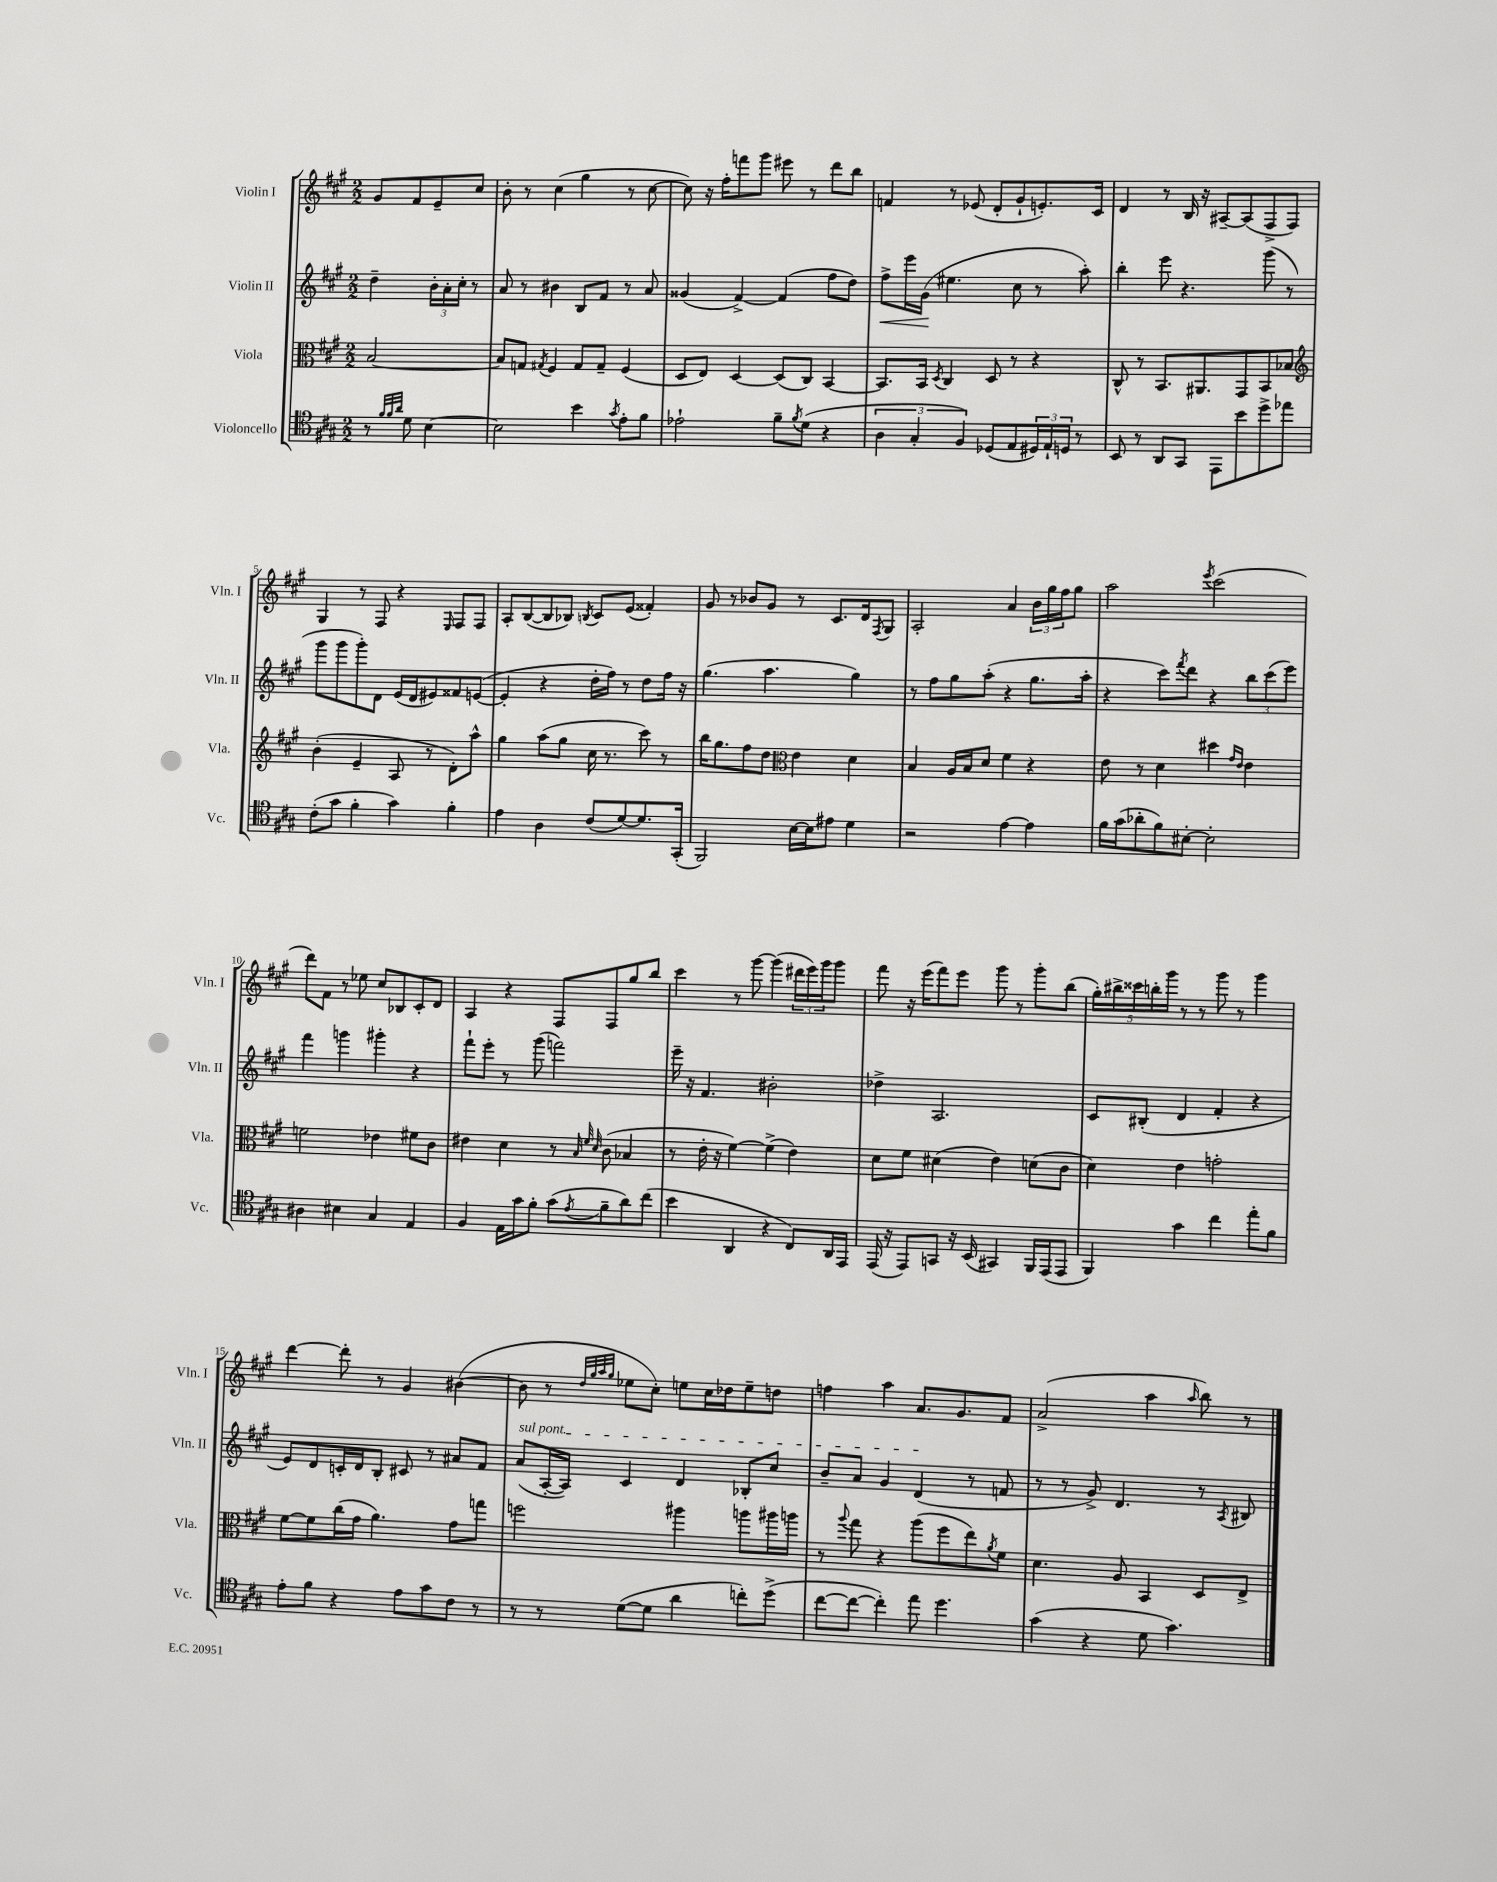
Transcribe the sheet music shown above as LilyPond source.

<<
\new StaffGroup <<
\new Staff = "s0" \with { instrumentName = "Violin I" shortInstrumentName = "Vln. I" } {
    \clef treble \key a \major \numericTimeSignature \time 2/2 \partial 2
    gis'8 fis'8 e'8-- cis''8 |
    b'8-. r8 cis''4( gis''4 r8 cis''8~ |
    cis''8) r16 fis''16-. f'''8 gis'''8 eis'''8 r8 d'''8 b''8 |
    f'4 r8 ees'8( d'8-. gis'8-! e'8.-.) cis'16 |
    d'4 r8 b16 r16 ais8~-- ais8( fis8-> fis8) |
    gis4 r8 fis8 r4 \grace { e16 } fis8 fis8 |
    a8-. b8~( b8 bes8) \acciaccatura { b8 } cis'8 e'8( fisis'4-.) |
    gis'8 r8 bes'8 gis'8 r8 cis'8. d'16 \acciaccatura { fis8 } gis8 |
    a2-. a'4 \tuplet 3/2 { b'16 gis''16 fis''16 } gis''8 |
    a''2 \acciaccatura { e'''8 } cis'''2( |
    d'''8) fis'8 r8 ees''8 cis''8 bes8 cis'8-. d'8 |
    a4 r4 fis8 fis8 gis''8 b''8 |
    cis'''4 r8 gis'''8~ gis'''4( \tuplet 3/2 { dis'''16 e'''16) gis'''16 } gis'''8 |
    fis'''8 r16 e'''16( fis'''8) e'''8 gis'''8 r8 gis'''8-. b''8( |
    \tuplet 5/4 { gis''16-.) bis''16-> cisis'''16 b''16-. gis'''16 } r8 r8 gis'''8 r8 gis'''4 |
    d'''4~ d'''8-. r8 gis'4 bis'4~( |
    bis'8 r8 \grace { d''32 gis''32 a''32 gis''32 } ees''8 cis''8-.) e''8 cis''16 des''16 e''8-- d''8 |
    f''4 a''4 a'8. gis'8. fis'8 |
    a'2->( a''4 \grace { a''16 } b''8) r8 \bar "|." |
}
\new Staff = "s1" \with { instrumentName = "Violin II" shortInstrumentName = "Vln. II" } {
    \clef treble \key a \major \numericTimeSignature \time 2/2 \partial 2
    d''4-- \tuplet 3/2 { b'16-. a'16-. cis''16-. } r8 |
    a'8 r8 bis'4 b8 fis'8 r8 a'8 |
    gisis'4( fis'4~->) fis'4( fis''8 d''8) |
    fis''8->\< e'''16 gis'16\!( eis''4. cis''8 r8 a''8-.) |
    b''4-. e'''8 r4. gis'''8( r8 |
    gis'''8 gis'''8 gis'''8-.) d'8 e'16( d'16 eis'8) fisis'8 e'8~( |
    e'4-. r4 d''16-. fis''16) r8 d''8 fis''16 r16 |
    gis''4.( a''4. gis''4) |
    r8 fis''8 gis''8 a''8-.( r4 gis''8. a''16-. |
    r4 cis'''8) \acciaccatura { fis'''8 } d'''8 r4 \tuplet 3/2 { b''8 cis'''8( e'''8) } |
    fis'''4 g'''4 gis'''4-. r4 |
    fis'''8-! e'''8-. r8 gis'''8( f'''2) |
    e'''16-- r16 fis'4. bis'2-. |
    des''4-> a2. |
    cis'8 bis8-.( d'4 fis'4-. r4 |
    e'8) d'8 c'16-. d'16 b8-. cis'8 r8 ais'8 fis'8 |
    \once \override TextSpanner.bound-details.left.text = \markup { \italic "sul pont." } a'8\startTextSpan( a16~-. a16) cis'4 d'4 bes8-. cis''8 |
    b'8-- a'8 gis'4 d'4\stopTextSpan( r8 f'8 |
    r8 r8 gis'8->) d'4. r8 \acciaccatura { a8 } bis8 \bar "|." |
}
\new Staff = "s2" \with { instrumentName = "Viola" shortInstrumentName = "Vla." } {
    \clef alto \key a \major \numericTimeSignature \time 2/2 \partial 2
    b2~ |
    b8 g8 \acciaccatura { gis8 } fis4 gis8 gis8-- fis4( |
    d8 e8) d4~ d8( cis8) b,4~ |
    b,8. b,16 \acciaccatura { d8 } cis4 d8 r8 r4 |
    cis8-^ r8 b,8. ais,8. gis,8 b,8 bes8 |
    \clef treble b'4-.( e'4-- a8 r8 d'8-.) a''8-^ |
    gis''4 a''8( gis''8 cis''16 r8. cis'''8) r8 |
    b''16 gis''8. fis''8 d''8 \clef alto e'4 d'4 |
    b4 a16 b16 d'8 fis'4 r4 |
    e'8 r8 d'4 dis''4 \grace { gis'16 e'16 } e'4 |
    f'2 ees'4 fis'8 cis'8 |
    eis'4 d'4 r8 \grace { b32 fis'32 d'32 } cis'8( bes4 |
    r8 e'16-. r16 fis'4~) fis'4->( e'4) |
    d'8 fis'8 dis'4( e'4) d'8( cis'8 |
    d'4) e'4 g'2-. |
    fis'8~ fis'8 cis''16( gis'16 a'4.) gis'8 g''8 |
    f''2 ais''4 a''8 ais''16 a''16 |
    r8 \appoggiatura { a''8 } gis''8 r4 a''8( fis''8 e''8) \acciaccatura { a'8 } fis'8 |
    d'4. a8 b,4 d8 e8-> \bar "|." |
}
\new Staff = "s3" \with { instrumentName = "Violoncello" shortInstrumentName = "Vc." } {
    \clef tenor \key a \major \numericTimeSignature \time 2/2 \partial 2
    r8 \grace { fis'32 fis'32 a'32 } d'8 b4~ |
    b2 b'4 \acciaccatura { gis'8 } e'8-. fis'8 |
    ees'2-! fis'8-- \acciaccatura { fis'8 } d'8( r4 |
    \tuplet 3/2 { a4 gis4-. fis4) } des8( e8 \tuplet 3/2 { dis16) e16-! d16 } r8 |
    b,8 r8 a,8 gis,8 e,8 b'8 d''8-> ees''8 |
    cis'8-.( gis'8 fis'4-. gis'4) fis'4-. |
    e'4 a4 cis'8( d'8~) d'8. gis,16-.( |
    fis,2) b16~ b16 eis'8 d'4 |
    r2 e'4~ e'4 |
    fis'16 gis'16( aes'8-. fis'8) bis8~-. bis2-. |
    ais4 bis4 gis4 e4 |
    fis4 e16 gis'16 fis'8-. gis'8( \acciaccatura { e'8 } fis'8-- a'8) cis''8( |
    b'4 a,4 r4 cis8) a,16 e,16 |
    e,16( r16 e,8) g,8 r16 b,16( gis,4) fis,16 e,16( e,8 |
    fis,4) gis'4 cis''4 e''8-. fis'8 |
    e'8-. fis'8 r4 e'8 gis'8 cis'8 r8 |
    r8 r8 d'8~( d'8 a'4 c''8-.) d''8->( |
    cis''8~ cis''8~ cis''4-.) e''8 d''4. |
    gis'4( r4 d'8 gis'4.) \bar "|." |
}
>>
>>
